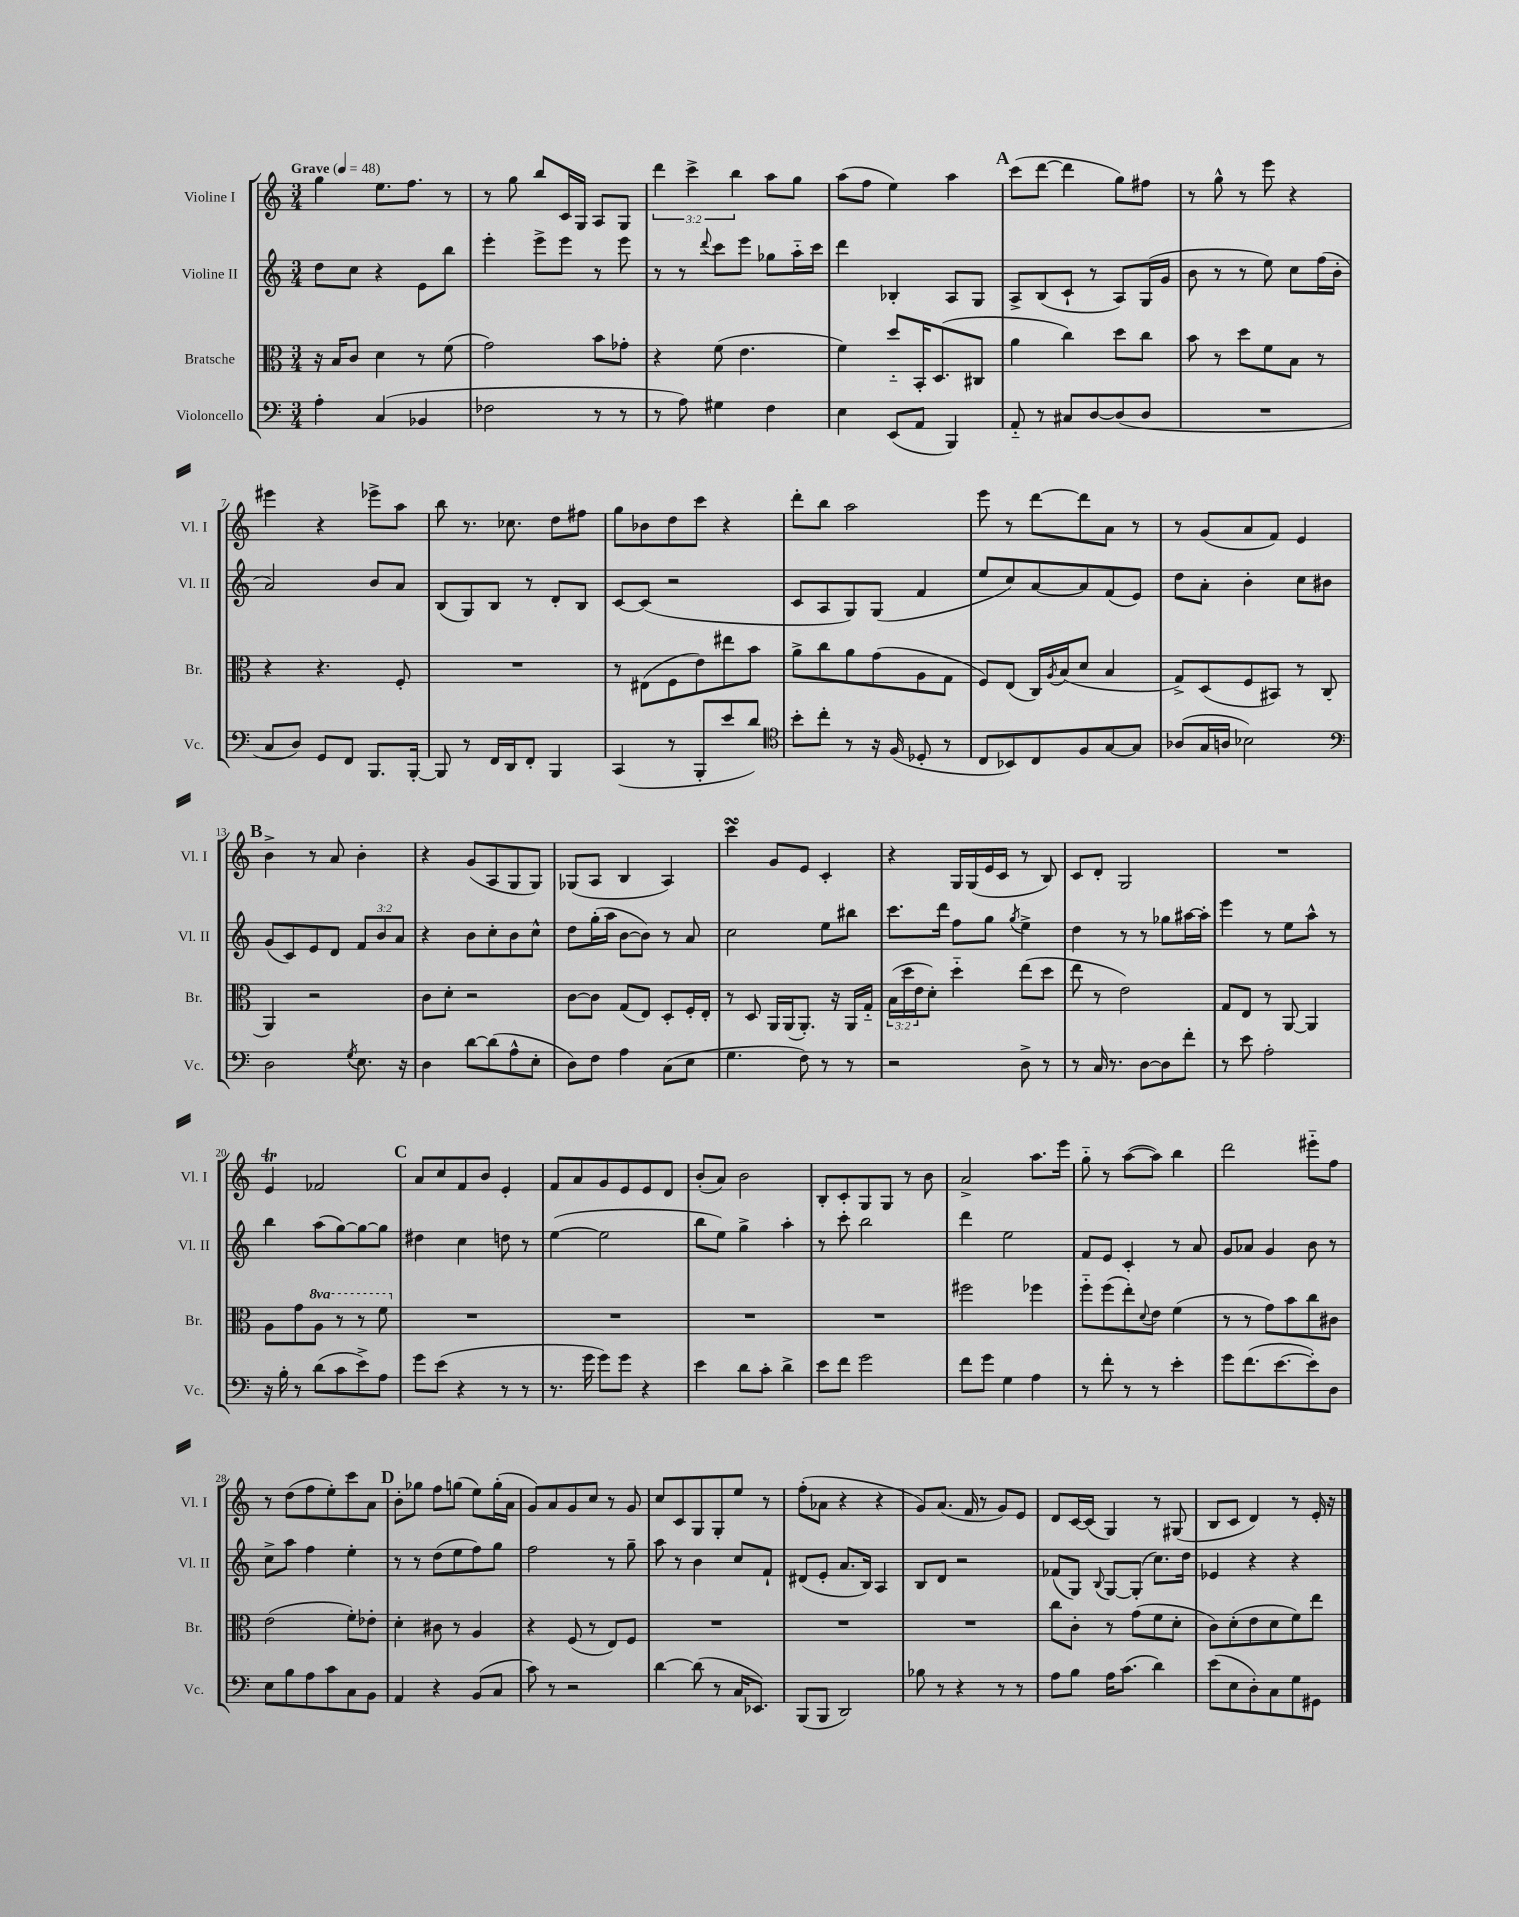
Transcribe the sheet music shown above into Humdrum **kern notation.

**kern	**kern	**kern	**kern
*staff4	*staff3	*staff2	*staff1
*clefF4	*clefC3	*clefG2	*clefG2
*k[]	*k[]	*k[]	*k[]
*M3/4	*M3/4	*M3/4	*M3/4
*MM48	*MM48	*MM48	*MM48
4A'\	16r	8dd\L	4gg\
.	16B/LK	.	.
.	8c/J	8cc\J	.
(4C/	4d\	4r	8.ee\L
.	.	.	8.ff\J
4BB-/	8r	8e\L	.
.	(8f\	8bb\J	8r
=	=	=	=
2F-\	2g\)	4eee'\	8r
.	.	.	8gg\
.	.	8eee^\L	8bb/L
.	.	8eee\J	16c/L
.	.	.	16G/JJ
8r	8b\L	8r	8A/L
8r	8g-'\J	8eee\	8G/J
=	=	=	=
8r	4r	8r	6ddd\
8A\)	.	8r	.
.	.	.	6ccc^\
.	.	8qqddd/	.
4G#\	(8f\	8ccc\L	.
.	.	.	6bb\
.	4.e\	8eee\J	.
4F\	.	8gg-\L	8aa\L
.	.	16aa'~\L	8gg\J
.	.	16ccc\JJ	.
=	=	=	=
4E\	4f\)	4ddd\	(8aa\L
.	.	.	8ff\J
(8EE/L	8dd'~/L	4B-'/	4ee\)
8AA/J	16BB'/K	.	.
.	(8.D/	.	.
4BBB/)	.	8A/L	4aa\
.	8C#/J	8G/J	.
=	=	=	=
8AA'~/	4a\	8A^/L	(8ccc\L
8r	.	(8B/	[8ddd\J
8C#/L	4cc\)	8c`/J	4ddd\]
[8D/	.	8r	.
(8D/]	8dd\L	8A/L)	8gg\L)
8D/J	8cc\J	(16G/L	8ff#\J
.	.	16g/JJ	.
=	=	=	=
2.r	8b\	8b\	8r
.	8r	8r	8gg^^\
.	8dd\L	8r	8r
.	8f\	8ee\)	8eee\
.	8B\J	8cc\L	4r
.	8r	(16ff\L	.
.	.	16b'\JJ	.
=	=	=	=
8C/L	4r	2a/)	4eee#\
8D/J)	.	.	.
8GG/L	4.r	.	4r
8FF/J	.	.	.
8.BBB/L	.	8b/L	8eee-^\L
.	8F'/	8a/J	8aa\J
[16BBB'/Jk	.	.	.
=	=	=	=
8BBB/]	2.r	(8B/L	8bb\
8r	.	8G/)	8.r
16FF/LL	.	8B/J	.
16DD/J	.	.	8.cc-\
8FF'/J	.	8r	.
4BBB/	.	8d'/L	8dd\L
.	.	8B/J	8ff#\J
=	=	=	=
(4CC/	8r	[8c/L	8gg\L
.	(8E#\L	(8c/]J	8b-\
8r	8F\	2r	8dd\
8BBB'/L	8e\)	.	8ccc\J
8e/	8ee#\	.	4r
8d/J)	8b\J	.	.
=	=	=	=
*clefC4	*	*	*
8b'\L	8a^\L	8c/L	8ddd'\L
8cc'\J	8cc\	8A/	8bb\J
8r	8a\	8G/)	2aa\
16r	(8g\	(8G/J	.
(16F/	.	.	.
8D-'/	8A\	4f/	.
8r	8G\J	.	.
=	=	=	=
8C/L	8F/L)	8ee/L	8eee\
8BB-/)	(8E/J	8cc/)	8r
8C/	16C/LL)	[8a/	[8ddd\L
.	8qA/	.	.
.	(16B/J	.	.
8F/	8d/J	8a/]	8ddd\]
[8G/	4B/	(8f/	8a\J
8G/]J	.	8e/J)	8r
=	=	=	=
(8A-/L	8G^/L)	8dd\L	8r
16G/L	(8D/	8a'\J	(8g/L
16A/JJ	.	.	.
2B-\)	8F/	4b'\	8a/
.	8BB#/J)	.	8f/J)
.	8r	8cc\L	4e/
.	(8C/	8b#\J	.
=	=	=	=
*clefF4	*	*	*
2D\	4AA/)	(8g/L	4b^\
.	.	8c/)	.
.	2r	8e/	8r
.	.	8d/J	8a/
8qG/	.	.	.
8.E\	.	12f/L	4b'\
.	.	12b/	.
.	.	12a/J	.
16r	.	.	.
=	=	=	=
4D\	8c\L	4r	4r
.	8d'\J	.	.
[8d\L	2r	8b\L	(8g/L
(8d\]	.	8cc'\	8A/
8A^^\	.	8b\	8G/
8E'\J	.	8cc^^\J	8G/J)
=	=	=	=
8D\L)	[8c\L	8dd\L	(8G-/L
8F\J	8c\]J	(16gg'\L	8A/J
.	.	16aa\JJ	.
4A\	(8G/L	[8b\L	4B/
.	8E/J)	8b\]J)	.
(8C\L	8D'/L	8r	4A/)
8E\J	16F'/L	8a/	.
.	16E'/JJ	.	.
=	=	=	=
4.G\	8r	2cc\	4ccc\
.	8D/	.	.
.	16AA/LL	.	8g/L
.	(16AA/J	.	.
8F\)	8.AA'/J)	.	8e/J
8r	.	8ee\L	4c'/
.	16r	.	.
8r	16AA/LL	8bb#\J	.
.	16G'~/JJ	.	.
=	=	=	=
2r	(24B\LL	8.ccc\L	4r
.	24dd\	.	.
.	24e\J	.	.
.	8d'\J)	.	.
.	.	16ddd\Jk	.
.	4dd'~\	8ff\L	16G/LL
.	.	.	(16G/
.	.	8gg\J	16e/
.	.	.	16c/JJ
.	.	8qgg/	.
8D^\	(8ee\L	4ee^\	8r
8r	8dd\J	.	8B/)
=	=	=	=
8r	8ee\	4dd\	8c/L
16C/	8r	.	8d'/J
8.r	.	.	.
.	2e\)	8r	2G/
[8D\L	.	8r	.
8D\]	.	8gg-\L	.
8f'\J	.	[16aa#\L	.
.	.	16aa#'\]JJ	.
=	=	=	=
8r	8G/L	4eee\	2.r
8e\	8E/J	.	.
2A'\	8r	8r	.
.	[8AA/	8ee\L	.
.	4AA/]	8aa^^\J	.
.	.	8r	.
=	=	=	=
16r	8A\L	4bb\	4e/
16B'\	.	.	.
8r	8g\	.	.
(8d\L	8a\J	(8aa\L	2f-/
8c\	8r	[8gg\)	.
8e^\)	8r	8gg\_	.
8A\J	8ff\	8gg\]J	.
=	=	=	=
8g\L	2.r	4dd#\	8a/L
(8e\J	.	.	8cc/
4r	.	4cc\	8f/
.	.	.	8b/J
8r	.	8dd\	4e'/
8r	.	8r	.
=	=	=	=
8.r	2.r	([4ee\	8f/L
.	.	.	8a/
16g\	.	.	.
8g\L)	.	2ee\]	8g/
8g\J	.	.	8e/
4r	.	.	8e/
.	.	.	8d/J
=	=	=	=
4e\	2.r	8bb\L	(8b'/L
.	.	8ee\J)	8a/J)
8d\L	.	4gg^\	2b\
8c'\J	.	.	.
4d^\	.	4aa'\	.
=	=	=	=
8e\L	2.r	8r	8B'/L
8f\J	.	8ccc'\	8c'/
2g\	.	2bb\	8G/
.	.	.	8G/J
.	.	.	8r
.	.	.	8b\
=	=	=	=
8f\L	2ff#\	4ddd\	2a^/
8g\J	.	.	.
4G\	.	2ee\	.
4A\	4ff-\	.	8.aa\L
.	.	.	16eee\Jk
=	=	=	=
8r	8ff'~\L	8f/L	8gg'~\
8f'\	(8ff\	8e/J	8r
8r	8ee'\)	4c'/	([8aa\L
.	8qqd/	.	.
8r	8e\J	.	8aa\]J)
4e'\	(4f\	8r	4bb\
.	.	8a/	.
=	=	=	=
8g\L	8r	8g/L	2ddd\
(8.f\	8r	8a-/J	.
.	8g\L)	4g/	.
[8.e\	.	.	.
.	8b\	.	.
8e'\])	8cc\	8b\	8eee#'~\L
8D\J	8c#\J	8r	8ff\J
=	=	=	=
8E\L	(2e\	8cc^\L	8r
8B\	.	8aa\J	(8dd\L
8A\	.	4ff\	8ff\
8c\	.	.	8ee'\)
8C\	8f'\L)	4ee'\	8ccc\
8BB\J	8e-'\J	.	8a\J
=	=	=	=
4AA/	4d'\	8r	8b'\L
.	.	8r	8gg-\J
4r	8c#\	(8dd\L	8ff\L
.	8r	8ee\	(8gg\J
(8BB/L	4A/	8ff\)	8ee\L)
8C/J	.	8gg\J	(16gg'\L
.	.	.	16a\JJ
=	=	=	=
8c\)	4r	2ff\	8g/L)
8r	.	.	8a/
2r	(8F/	.	8g/
.	8r	.	8cc/J
.	8E/L)	8r	8r
.	8F/J	8gg~\	8g/
=	=	=	=
[4d\	2.r	8aa\	8cc/L
.	.	8r	8c/
(8d\]	.	4b\	8G/
8r	.	.	8G'/
16C/LK	.	8cc/L	8ee/J
8.EE-/J)	.	.	.
.	.	8f`/J	8r
=	=	=	=
(8BBB/L	2.r	(8d#/L	(8ff'\L
8BBB/J	.	8e'/J	8a-\J
2DD/)	.	8.a/L	4r
.	.	16B/Jk)	.
.	.	4A/	4r
=	=	=	=
8B-\	2.r	8B/L	8g/L)
8r	.	8d/J	(8.a/J
4r	.	2r	.
.	.	.	16f/
.	.	.	8r
8r	.	.	8g/L)
8r	.	.	8e/J
=	=	=	=
8A\L	8cc\L	(8f-/L	8d/L
8B\J	8c'\J	8G/J)	[16c/L
.	.	.	(16c/]JJ
.	.	8qqB/	.
16A\LK	8r	[8G/L	4G/)
(8.c\J	.	.	.
.	(8g\L	(8G'/]J	.
4d\)	8f\	8.cc\L)	8r
.	8d'\J	.	(8G#/
.	.	16dd\Jk	.
=	=	=	=
(8e\L	8c\L)	4e-/	8B/L
8E\	(8d'\	.	8c/J
8D'\)	8e\	4r	4d/)
8C\	8d\	.	.
8G\	8f\)	4r	8r
8GG#\J	8ee\J	.	16e'/
.	.	.	16r
==	==	==	==
*-	*-	*-	*-
